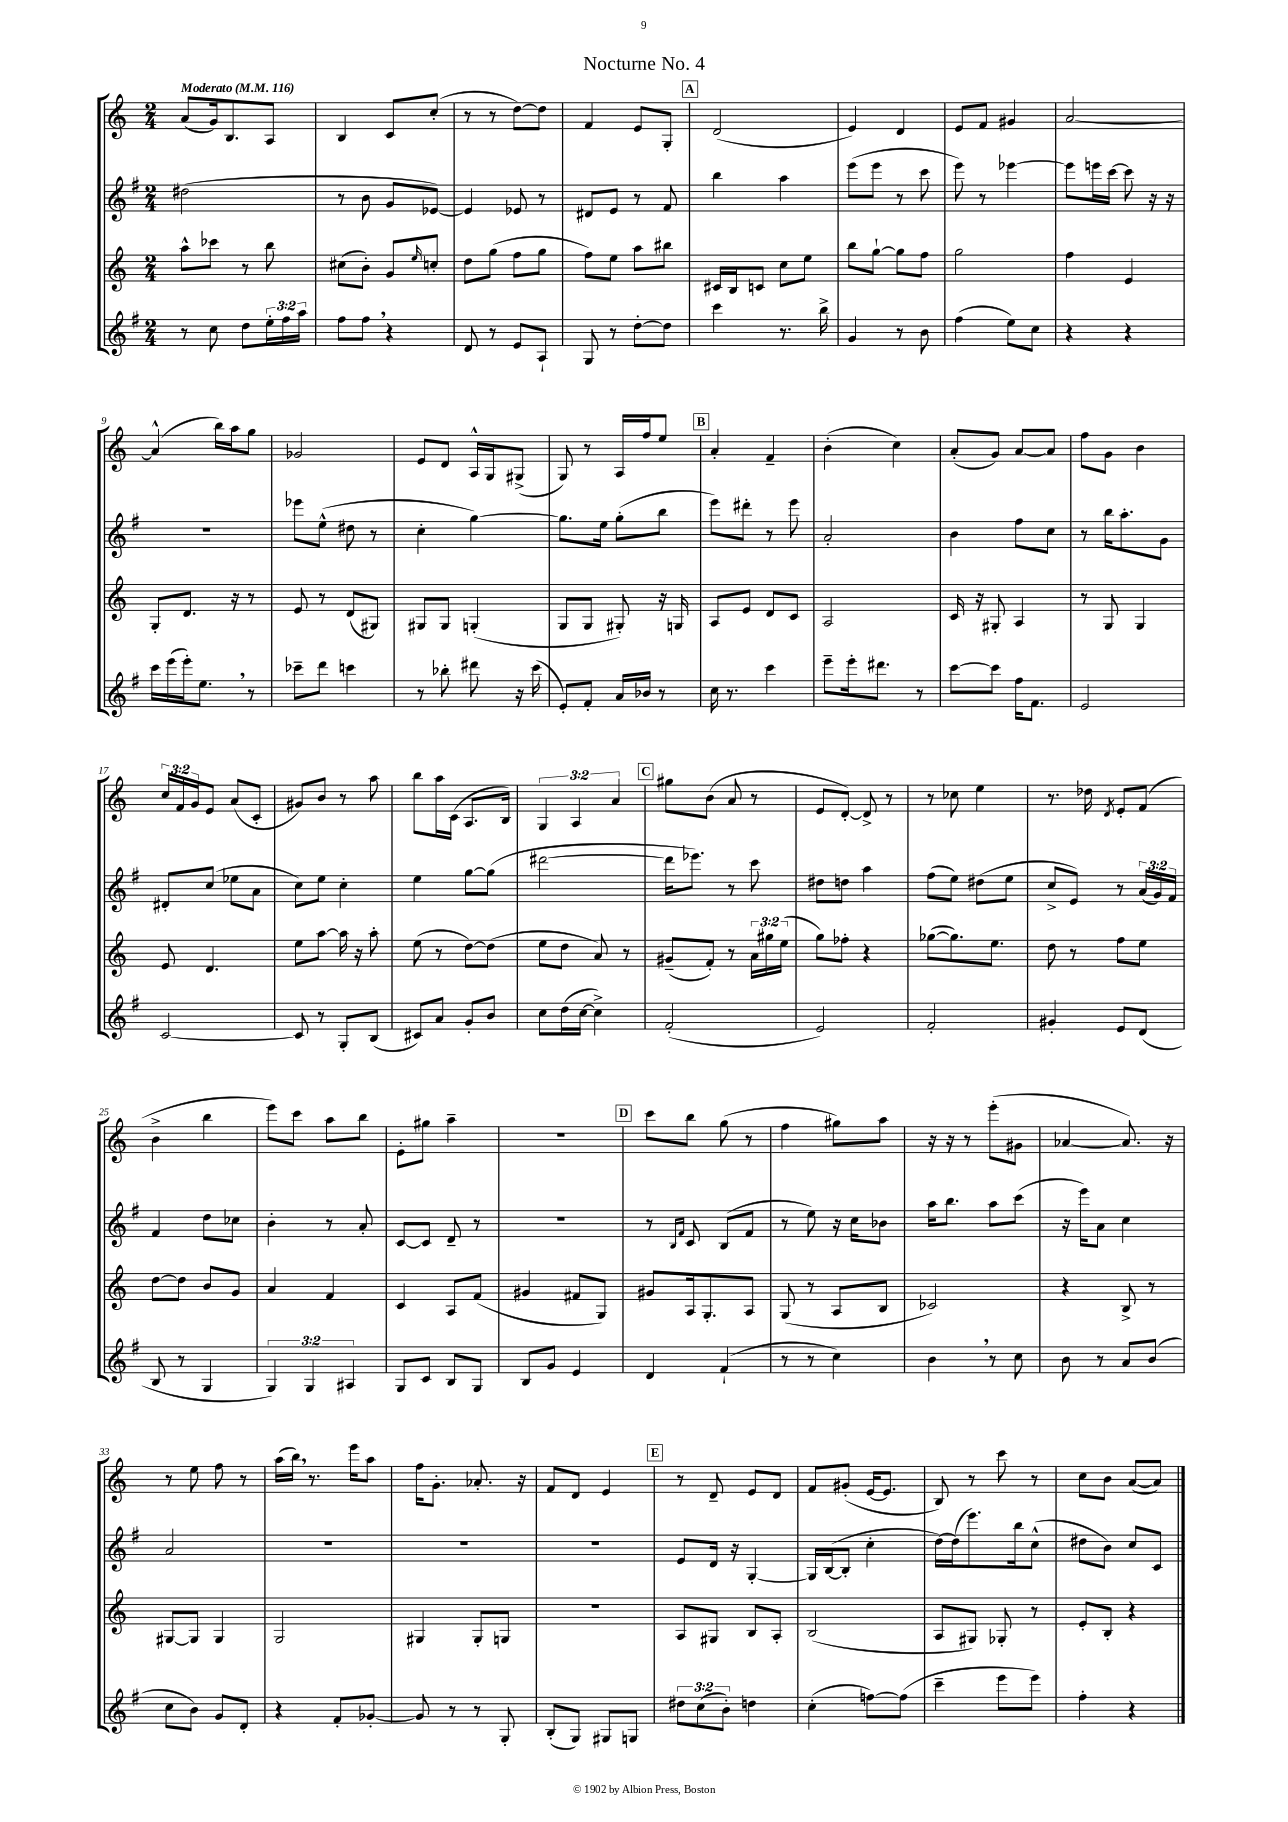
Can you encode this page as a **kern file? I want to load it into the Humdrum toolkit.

**kern	**kern	**kern	**kern
*staff4	*staff3	*staff2	*staff1
*clefG2	*clefG2	*clefG2	*clefG2
*k[f#]	*k[]	*k[f#]	*k[]
*M2/4	*M2/4	*M2/4	*M2/4
*MM116	*MM116	*MM116	*MM116
8r	8aa^^\L	(2dd#\	(8a/L
8cc\	8ccc-\J	.	16g/k)
.	.	.	8.B/
8dd\L	8r	.	.
24ee'\L	8bb\	.	8A/J
24ff#\	.	.	.
24aa\JJ	.	.	.
=	=	=	=
8ff#\L	(8cc#\L	8r	4B/
8ff#\J	8b'\J)	8b\	.
4r	8g/L	8g/L	8c/L
.	16qqee/	.	.
.	8cc'/J	[8e-/J)	(8cc'/J
=	=	=	=
8d/	8dd\L	4e-/]	8r
8r	(8gg\J	.	8r
8e/L	8ff\L	8e-/	[8dd\L)
8A`/J	8gg\J	8r	8dd\]J
=	=	=	=
8G/	8ff\L)	8d#/L	4f/
8r	8ee\J	8e/J	.
[8dd'\L	8aa\L	8r	8e/L
8dd\]J	8bb#\J	8f#/	8G'/J
=	=	=	=
4ccc\	16c#/LL	4bb\	(2d/
.	16B/J	.	.
.	8c/J	.	.
8.r	8cc\L	4aa\	.
.	8ee\J	.	.
16bb^\	.	.	.
=	=	=	=
4g/	8bb\L	(8eee\L	4e/)
.	[8gg`\J	8eee\J	.
8r	8gg\]L	8r	4d/
8b\	8ff\J	8ccc\	.
=	=	=	=
(4ff#\	2gg\	8eee\)	8e/L
.	.	8r	8f/J
8ee\L)	.	[4eee-\	4g#/
8cc\J	.	.	.
=	=	=	=
4r	4ff\	8eee-\]L	[2a/
.	.	16eee\L	.
.	.	[16ccc\JJ	.
4r	4e/	8ccc\]	.
.	.	16r	.
.	.	16r	.
=	=	=	=
16ccc\LL	8G'/L	2r	(4a^^/]
(16eee\	.	.	.
16eee'\J)	8.d/J	.	.
8.ee\J	.	.	.
.	.	.	16bb\LL)
.	16r	.	16aa\J
8r	8r	.	8gg\J
=	=	=	=
8ccc-~\L	8e/	8eee-\L	2g-/
8ddd\J	8r	(8ee^^\J	.
4ccc\	(8d/L	8dd#\	.
.	8G#/J)	8r	.
=	=	=	=
8r	8G#/L	4cc'\	8e/L
8bb-'\	8G#/J	.	8d/J
8ddd#\	(4G'/	[4gg\)	16A^^/LL
.	.	.	16G/J
16r	.	.	(8G#^/J
(16ccc\	.	.	.
=	=	=	=
8e'/L)	8G/L	8.gg\]L	8G/)
8f#'/J	8G/J	.	8r
.	.	16ee\Jk	.
16a/LL	8G#'/)	(8gg'\L	16A/LL
16b-/JJ	.	.	16ff/J
8r	16r	8bb\J	8ee/J
.	16G/	.	.
=	=	=	=
16cc\	8A/L	8eee\L)	4a'/
8.r	.	.	.
.	8e/J	8ddd#'\J	.
4ccc\	8d/L	8r	4f~/
.	8c/J	8eee\	.
=	=	=	=
8eee~\L	2A/	2a'/	(4b'\
16eee'\k	.	.	.
8.ddd#\J	.	.	.
.	.	.	4cc\)
8r	.	.	.
=	=	=	=
[8ccc\L	16c/	4b\	(8a'/L
.	16r	.	.
8ccc\]J	8G#'/	.	8g/J)
16ff#\LK	4A/	8ff#\L	[8a/L
8.f#\J	.	.	.
.	.	8cc\J	8a/]J
=	=	=	=
2e/	8r	8r	8ff\L
.	8G/	16bb\LK	8g\J
.	.	8.aa'\	.
.	4G/	.	4b\
.	.	8g\J	.
=	=	=	=
[2c/	8e/	8d#'/L	24cc/LL
.	.	.	24f/
.	.	.	24g/J
.	4.d/	(8cc/J	8e/J
.	.	8ee-\L	(8a/L
.	.	8a\J	8c'/J
=	=	=	=
8c/]	8ee\L	8cc\L)	8g#/L)
8r	[8aa\J	8ee\J	8b/J
8G'/L	16aa\]	4cc'\	8r
.	16r	.	.
(8B/J	8aa'\	.	8aa\
=	=	=	=
8c#/L)	(8ee\	4ee\	8bb\L
8a/J	8r	.	16aa\L
.	.	.	(16c\JJ
8g'/L	[8dd\L)	[8gg\L	8.A/L
8b/J	(8dd\]J	(8gg\]J	.
.	.	.	16B/Jk)
=	=	=	=
8cc\L	8ee\L	[2ddd#\	6G/
(16dd\L	8dd\J	.	.
.	.	.	6A/
[16cc\JJ	.	.	.
4cc^\])	8a/)	.	.
.	.	.	6a/
.	8r	.	.
=	=	=	=
(2f#'/	(8g#~/L	16ddd#\]LK	8gg#\L
.	.	8.eee-\J)	.
.	8f'/J)	.	(8b\J
.	8r	8r	8a/
.	24a\LL	8ccc\	8r
.	24gg#\	.	.
.	(24ee\JJ	.	.
=	=	=	=
2e/)	8gg\L)	8dd#\L	8e/L
.	8ff-'\J	8dd\J	[8d'/J)
.	4r	4aa\	8d^/]
.	.	.	8r
=	=	=	=
2f#'/	([8gg-\L	(8ff#\L	8r
.	8.gg-\])	8ee\J)	8cc-\
.	.	(8dd#\L	4ee\
.	8.ee\J	.	.
.	.	8ee\J	.
=	=	=	=
4g#'/	8dd\	8cc^/L	8.r
.	8r	8e/J)	.
.	.	.	16dd-\
.	.	.	8qd/
8e/L	8ff\L	8r	8e'/L
(8d/J	8ee\J	(24a/LL	(8f/J
.	.	24g/)	.
.	.	24f#/JJ	.
=	=	=	=
8B/	[8dd\L	4f#/	4b^\
8r	8dd\]J	.	.
4G/	8b/L	8dd\L	4bb\
.	8g/J	8cc-\J	.
=	=	=	=
6G/)	4a/	4b'\	8eee\L)
.	.	.	8ccc\J
6G/	.	.	.
.	4f/	8r	8aa\L
6A#/	.	.	.
.	.	8a'/	8bb\J
=	=	=	=
8G/L	4c/	[8c/L	8e'\L
8c/J	.	8c/]J	8gg#\J
8B/L	8A/L	8d~/	4aa~\
8G/J	(8f/J	8r	.
=	=	=	=
8B/L	4g#/	2r	2r
8g/J	.	.	.
4e/	8f#/L	.	.
.	8G/J)	.	.
=	=	=	=
4d/	8g#/L	8r	8ccc\L
.	.	16qqB/LL	.
.	.	16qqf#/JJ	.
.	16A/k	8c/	8bb\J
.	8.G'/	.	.
(4f#`/	.	(8B/L	(8gg\
.	8A/J	8f#/J	8r
=	=	=	=
8r	(8G/	8r	4ff\
8r	8r	8ee\)	.
4cc\)	8A/L	16r	8gg#\L)
.	.	16cc\LK	.
.	8B/J	8b-\J	8aa\J
=	=	=	=
4b\	2c-/)	16aa\LK	16r
.	.	8.bb\J	16r
.	.	.	8r
8r	.	8aa\L	(8eee'\L
8cc\	.	(8ccc\J	8g#\J
=	=	=	=
8b\	4r	16r	[4a-/
.	.	16eee\LK)	.
8r	.	8a\J	.
8a/L	8B^/	4cc\	8.a-/])
(8b/J	8r	.	.
.	.	.	16r
=	=	=	=
8cc\L	[8G#/L	2a/	8r
8b\J)	8G#/]J	.	8ee\
8g/L	4G#/	.	8ff\
8d'/J	.	.	8r
=	=	=	=
4r	2G/	2r	(16aa\LL
.	.	.	16bb\JJ)
.	.	.	8.r
8f#'/L	.	.	.
.	.	.	16eee\LK
[8g-'/J	.	.	8aa\J
=	=	=	=
8g-/]	4G#/	2r	16ff\LK
.	.	.	8.g'\J
8r	.	.	.
8r	8G#'/L	.	8.a-'/
8G'/	8G/J	.	.
.	.	.	16r
=	=	=	=
(8B'/L	2r	2r	8f/L
8G/J)	.	.	8d/J
8G#/L	.	.	4e/
8G/J	.	.	.
=	=	=	=
12dd#\L	8A/L	8e/L	8r
(12cc\	.	.	.
.	8G#/J	16d/Jk	8d~/
12b'\J)	.	.	.
.	.	16r	.
4dd\	8B/L	[4G'/	8e/L
.	8A'/J	.	8d/J
=	=	=	=
(4cc'\	(2B/	16G/]LL	8f/L
.	.	([16B/J	.
.	.	8B'/]J	(8g#'/J
[8ff\L)	.	4cc'\	[16e/LK
.	.	.	8.e/]J
(8ff\]J	.	.	.
=	=	=	=
4ccc~\	8A/L	[16dd\LL)	8B/)
.	.	(16dd\]J	.
.	8G#/J)	8.eee\)	8r
8eee\L	8G-'/	.	8ccc\
.	.	16bb\k	.
8eee\J)	8r	(8cc^^\J	8r
=	=	=	=
4ff#'\	8e'/L	8dd#\L	8cc\L
.	8B'/J	8b\J)	8b\J
4r	4r	8cc/L	([8a/L
.	.	8c/J	8a/]J)
==	==	==	==
*-	*-	*-	*-
